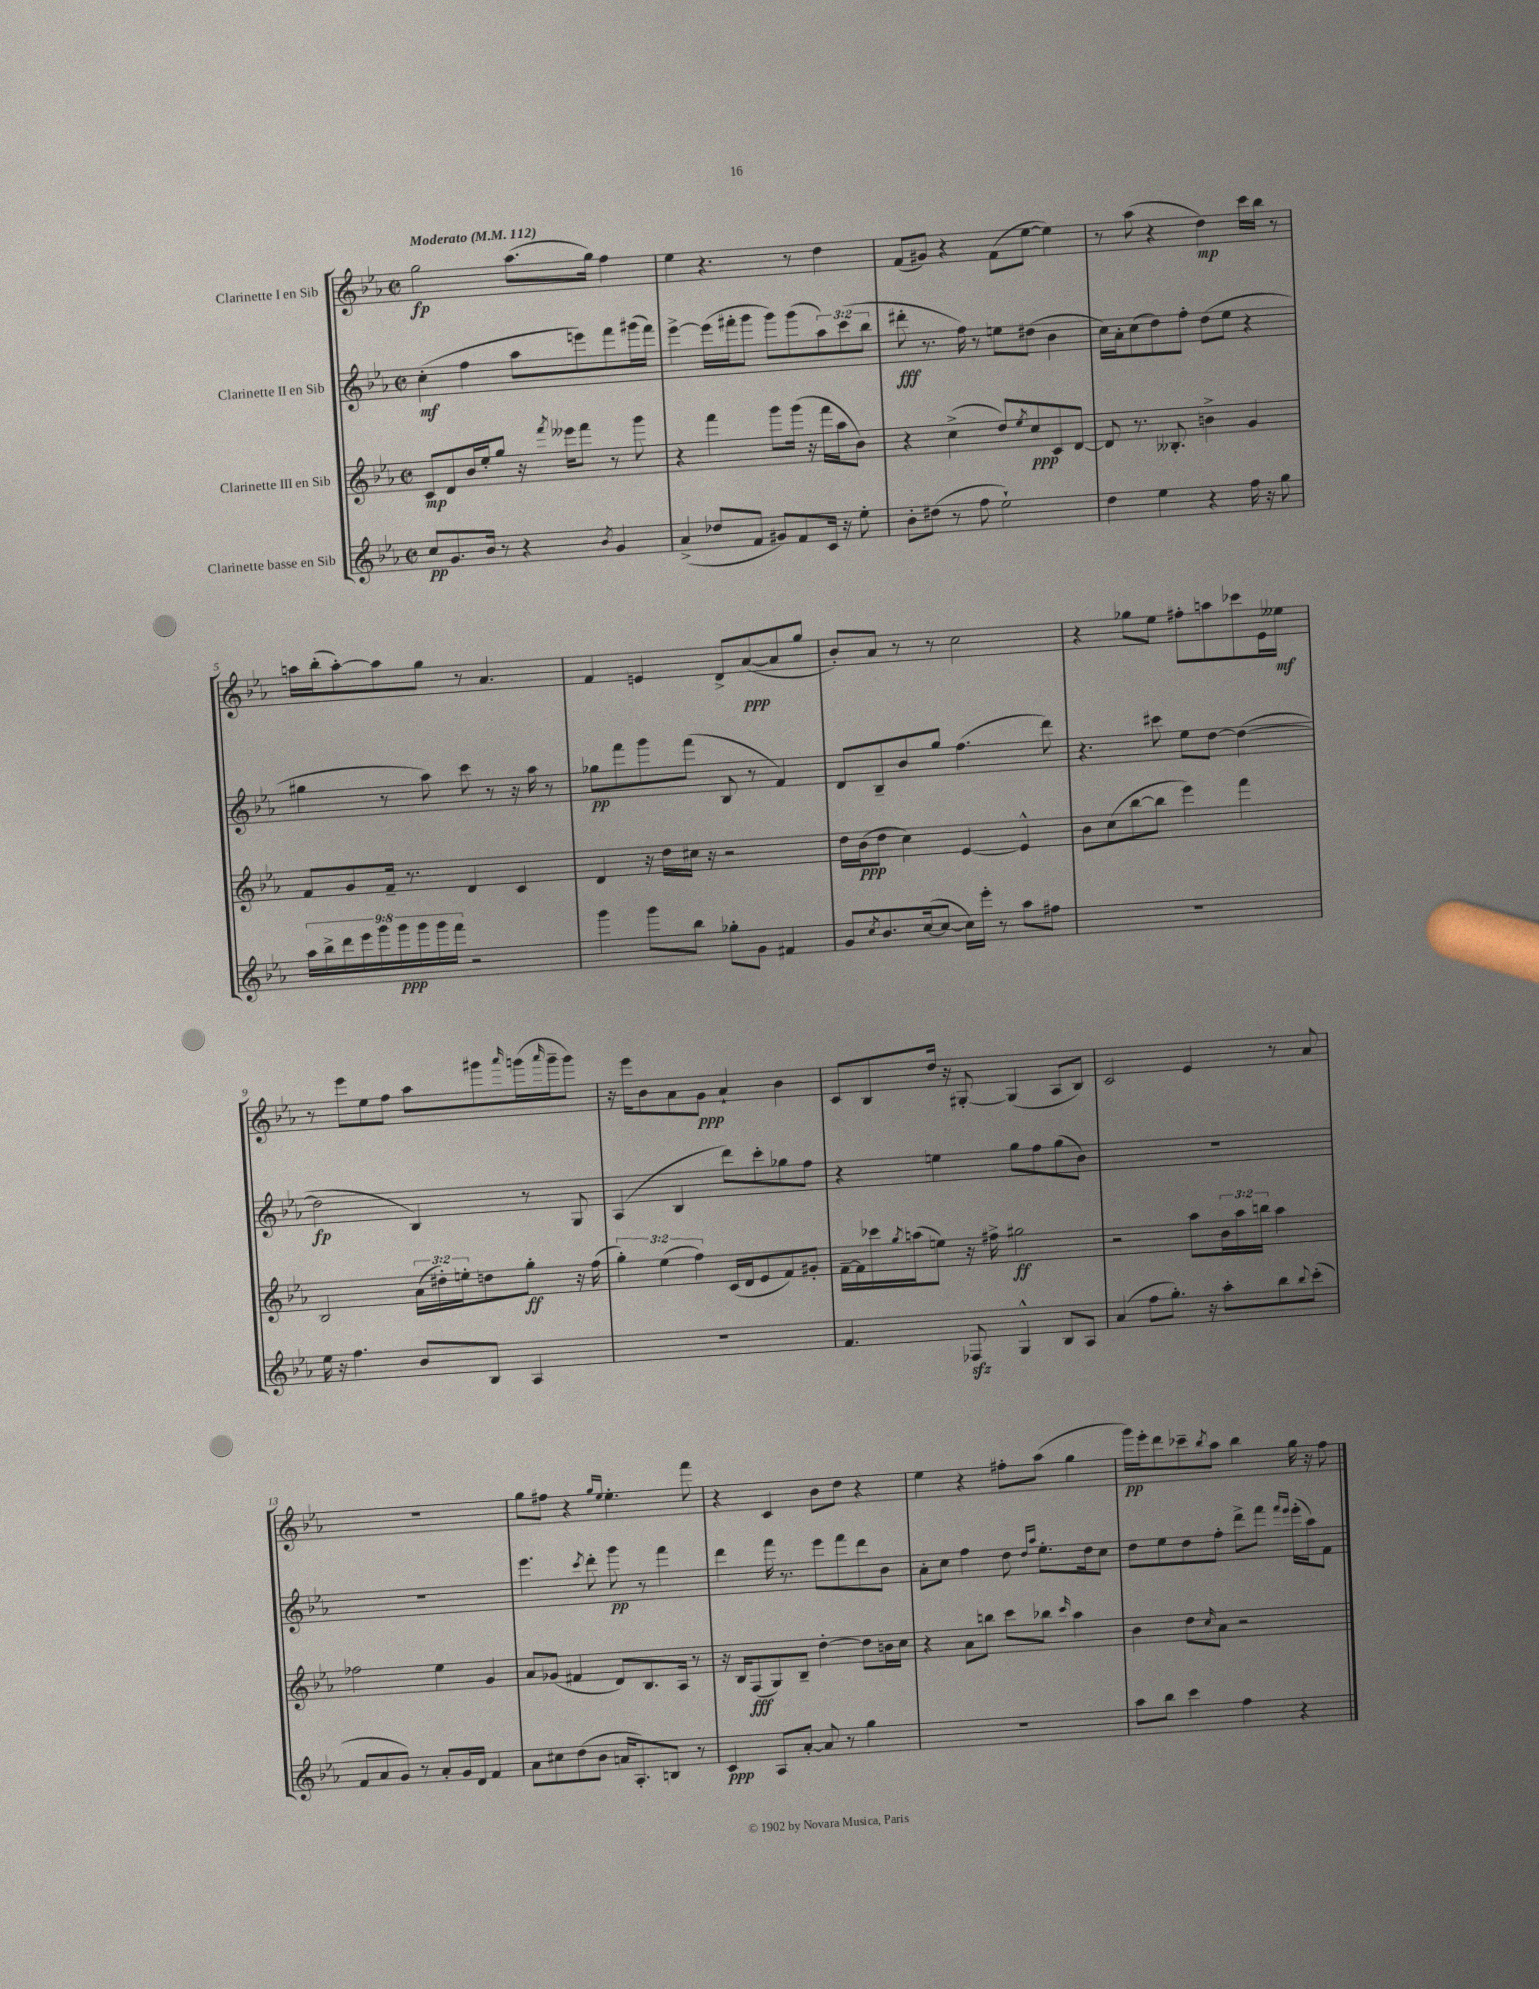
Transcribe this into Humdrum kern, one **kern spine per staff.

**kern	**kern	**kern	**kern
*staff4	*staff3	*staff2	*staff1
*clefG2	*clefG2	*clefG2	*clefG2
*k[b-e-a-]	*k[b-e-a-]	*k[b-e-a-]	*k[b-e-a-]
*M2/2	*M2/2	*M2/2	*M2/2
*met(c|)	*met(c|)	*met(c|)	*met(c|)
*MM112	*MM112	*MM112	*MM112
8cc	8c	(4cc'	2gg
8.g	8d	.	.
.	16b-	4ff	.
16b-	16ee-'	.	.
8r	8gg	.	.
4r	16r	8aa-	(8.aa-
.	8qfff	.	.
.	16eee--	.	.
.	8fff	8eee)	.
.	.	.	16gg)
8qb-	.	.	.
4g	8r	8fff	4ff
.	8ggg	(16ggg#	.
.	.	16fff)	.
=	=	=	=
(4a-^	4r	[4eee-^	4ee-
8dd-	4fff	(16eee-]	4.r
.	.	16fff#'	.
8f	.	8ggg	.
8g#)	8ggg	8ggg)	.
8f	(16ggg	(8ggg	8r
.	16r	.	.
16c	16fff	12aa-)	4dd
16r	16aa-	.	.
.	.	(12ccc	.
8ee-'	8b-)	.	.
.	.	12bb-	.
=	=	=	=
8b-'	4r	8ddd#'	(8f
(8dd#	.	8.r	8g#)
8r	(4cc^	.	4r
.	.	16ff)	.
8ff	.	8r	.
2ee-`)	8dd)	8ee	(8f
.	8qee-	.	.
.	8cc	(8dd#	[8ee-
.	8c	4b-	4ee-])
.	[8d	.	.
=	=	=	=
4dd	8d]	16cc)	8r
.	.	16a-'	.
.	8.r	(8cc	(8aa-
4ee-	.	8dd)	4r
.	8.B--'	.	.
.	.	8ff'	.
4r	4b^	(8dd	4dd)
.	.	8ee-	.
16ff	4g	4r	16ccc
16r	.	.	16bb-
8gg	.	.	8r
=	=	=	=
18aa-	8f	4gg#	16aa
18bb-^	.	.	.
.	.	.	(16bb-'
18ddd	.	.	.
.	8g	.	[8aa')
18eee-	.	.	.
18ggg	.	.	.
.	16f~	8r	8aa]
18ggg	.	.	.
.	8.r	.	.
18ggg	.	.	.
.	.	8aa-)	8gg
18ggg	.	.	.
18fff	.	.	.
2r	4d	8ccc	8r
.	.	8r	4.a-
.	4c	16r	.
.	.	16aa-	.
.	.	8r	.
=	=	=	=
4ggg	4d	8gg-	4f
.	.	8fff	.
8ggg	16r	8ggg	4e
.	16dd	.	.
8bb-	16cc#	(8fff	.
.	16r	.	.
8gg-'	2r	8B-	8d^
8g	.	8r	([8a-
4f#	.	4f)	8a-]
.	.	.	8gg
=	=	=	=
8g	16dd	8d	8b-')
.	(16b-	.	.
8qcc	.	.	.
8.b-	8dd	8B-~	8a-
.	4cc)	8b-	8r
([16cc	.	.	.
8cc_	.	8gg	8r
16cc])	[4e-	(4.ff	2cc
16eee-'	.	.	.
8r	.	.	.
8aa-	4e-^^]	.	.
8ff#	.	8ddd)	.
=	=	=	=
1r	8b-	4.r	4r
.	(8cc	.	.
.	[8bb-	.	8gg-
.	8bb-]	8ccc#	8ee-
.	4eee-)	8ee-	8ff#'
.	.	[8dd	8aa
.	4fff	(4dd_	8ccc-
.	.	.	16e-
.	.	.	16ee--
=	=	=	=
16ee-	2B-	2dd]	8r
16r	.	.	.
4.ff	.	.	8eee-
.	.	.	8ee-
.	.	.	8ff
8b-	(24a-	4B-)	8aa-
.	24dd#')	.	.
.	24ee'	.	.
8B-	8dd	.	8ggg#
.	.	.	16qqaaa-
4A-	8gg'	8r	(16ggg
.	.	.	16qqaaa-
.	.	.	16ggg~
.	16r	8G	8ggg)
.	(16ff	.	.
=	=	=	=
1r	6gg')	(4A-	16r
.	.	.	16eee-
.	.	.	8b-
.	(6ee-	.	.
.	.	4B-	8a-
.	6ff)	.	.
.	.	.	8g
.	(16c	8ddd)	4a-`
.	16d	.	.
.	8e-	8ccc'	.
.	8f)	8gg-	4b-
.	8g#'	8ff	.
=	=	=	=
4.f	[16f~	4r	8c
.	16f]	.	.
.	16ccc-	.	8B-
.	8qgg	.	.
.	(16aa	.	.
.	8ee)	4ee	16dd
.	.	.	16r
8F-	16r	.	[8G#'
.	16ff#^	.	.
4G^^	2gg#	8gg	(4G#]
.	.	8ff	.
8B-	.	(8gg	8A-
8A-	.	8b-)	8B-)
=	=	=	=
(4a-	2r	1r	2c
8ff	.	.	.
8.gg')	.	.	.
.	8aa-	.	4e-
16r	.	.	.
8aa-'	24b-	.	.
.	24aa-	.	.
.	24bb	.	.
8bb-	4aa-	.	8r
8qqbb-	.	.	.
(8ccc'	.	.	8a-
=	=	=	=
8f	2ff-	1r	1r
8a-	.	.	.
8g)	.	.	.
8r	.	.	.
8a-'	4ee-	.	.
16g	.	.	.
16d	.	.	.
4f	4g	.	.
=	=	=	=
8a-	8a-	4.eee-	8gg
8cc#	(8g-	.	8ff#
(8dd	4f#	.	4r
.	.	8qccc	.
8b-	.	8ddd'	.
.	.	.	16qqgg
.	.	.	16qqee-
16a	8d)	8ggg	4.ee-'
8.A-')	.	.	.
.	8.B-	8r	.
8B	.	4fff	.
.	16A-	.	.
8r	8r	.	8fff
=	=	=	=
4c	16r	4ddd	4r
.	16B-	.	.
.	(8F	.	.
8A-	8G)	16fff	4c
.	.	8.r	.
[8a-'	8B-~	.	.
8a-]	[4dd'	8eee-	8b-
8r	.	8fff	8dd
4gg	8dd]	8ddd	4r
.	16b	8b-	.
.	16cc	.	.
=	=	=	=
1r	4r	8a-'	4ee-
.	.	8cc	.
.	8a-	4ff	4r
.	8bb	.	.
.	8ccc	8dd	8ff#'
.	.	16qqdd	.
.	.	16qqaa-	.
.	8bb-	8.ee-'	(8aa-
.	16qqccc	.	.
.	4aa-	.	4gg
.	.	16dd	.
.	.	8cc	.
=	=	=	=
8aa-	4b-	8dd	16ggg)
.	.	.	16eee-'
8bb-	.	8ee-	8ddd
4ccc	8dd	8dd	8ccc-~
.	16qqcc	.	8qbb-
.	8a-	8ff'	8aa-
4ff	2r	8ddd^	4bb-
.	.	8fff	.
.	.	16qqfff	.
.	.	16qqeee-	.
4r	.	(16eee-'	16gg
.	.	16aa-)	16r
.	.	8f	8ff
==	==	==	==
*-	*-	*-	*-
